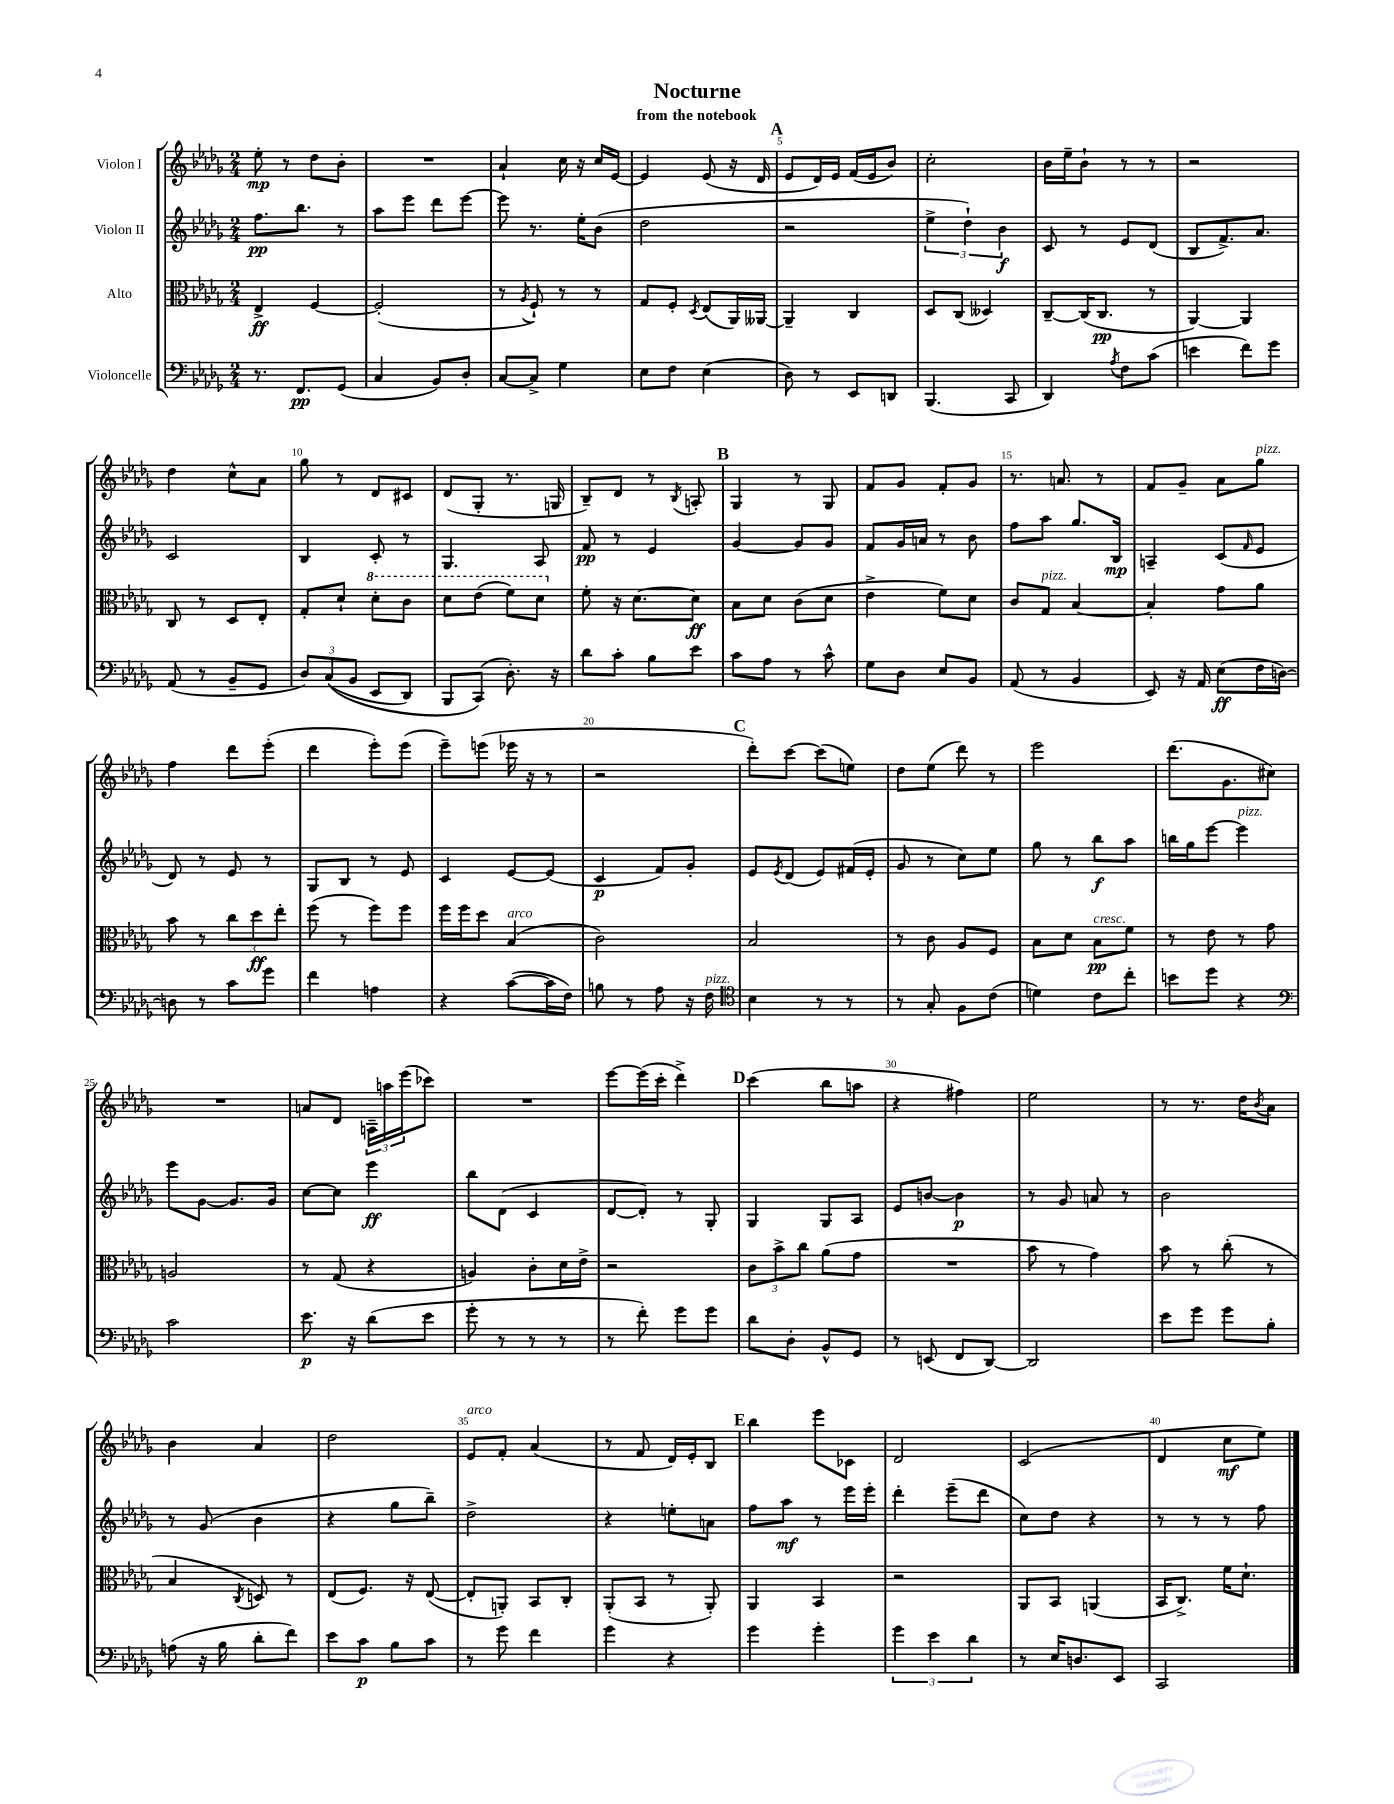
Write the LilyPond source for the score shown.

\header { title = "Nocturne" subtitle = "from the notebook" }
<<
\new StaffGroup <<
\new Staff = "s0" \with { instrumentName = "Violon I" } {
    \clef treble \key des \major \numericTimeSignature \time 2/4
    ees''8-.\mp r8 des''8 bes'8-. |
    R2 |
    aes'4-! c''16 r16 c''16 ees'16~ |
    ees'4 ees'8( r16 des'16 |
    \mark \markup { \bold "A" } ees'8 des'16) ees'16 f'16( ees'16 bes'8) |
    c''2-. |
    bes'16 ees''16-- bes'8-! r8 r8 |
    r2 |
    des''4 c''8-^ aes'8 |
    ges''8 r8 des'8 cis'8 |
    des'8( ges8-. r8. g16 |
    bes8--) des'8 r8 \acciaccatura { bes8 } a8-. |
    \mark \markup { \bold "B" } ges4 r8 ges8 |
    f'8 ges'8 f'8-. ges'8 |
    r8. a'8. r8 |
    f'8 ges'8-- aes'8 ges''8^\markup { \italic "pizz." } |
    f''4 des'''8 ees'''8-.( |
    des'''4 ees'''8-.) ees'''8( |
    ees'''8--) e'''8( ees'''16 r16 r8 |
    r2 |
    \mark \markup { \bold "C" } des'''8-.) c'''8~ c'''8( e''8) |
    des''8 ees''8( des'''8) r8 |
    ees'''2 |
    des'''8.( ges'8. cis''8) |
    R2 |
    a'8 des'8 \tuplet 3/2 { a16-- a''16 ees'''16( } ces'''8) |
    R2 |
    ees'''8~ ees'''16( c'''16-. des'''4->) |
    \mark \markup { \bold "D" } c'''4( bes''8 a''8 |
    r4 fis''4) |
    ees''2 |
    r8 r8. des''16 \acciaccatura { bes'8 } aes'8 |
    bes'4 aes'4 |
    des''2 |
    ees'8^\markup { \italic "arco" } f'8-. aes'4( |
    r8 f'8 des'16) ees'16-. bes8 |
    \mark \markup { \bold "E" } bes''4 ees'''8 ces'8 |
    des'2 |
    c'2( |
    des'4 c''8\mf ees''8) \bar "|." |
}
\new Staff = "s1" \with { instrumentName = "Violon II" } {
    \clef treble \key des \major \numericTimeSignature \time 2/4
    f''8.\pp bes''8. r8 |
    aes''8 ees'''8 des'''8 ees'''8~ |
    ees'''8 r8. ees''16-. bes'8( |
    des''2 |
    \mark \markup { \bold "A" } r2 |
    \tuplet 3/2 { ees''4-> des''4-!) bes'4\f } |
    c'8 r8 ees'8 des'8( |
    bes8 f'8.->) aes'8. |
    c'2 |
    bes4 c'8-. r8 |
    ges4. aes8 |
    f'8\pp r8 ees'4 |
    \mark \markup { \bold "B" } ges'4~ ges'8 ges'8 |
    f'8 ges'16 a'16 r8 bes'8 |
    f''8 aes''8 ges''8. bes16\mp |
    a4-- c'8( \grace { f'16 } ees'8 |
    des'8) r8 ees'8 r8 |
    ges8 bes8 r8 ees'8 |
    c'4 ees'8~ ees'8( |
    c'4\p f'8) ges'8-. |
    \mark \markup { \bold "C" } ees'8 \acciaccatura { ees'8 } des'8( ees'8) fis'16( ees'16-. |
    ges'8 r8 c''8) ees''8 |
    ges''8 r8 bes''8\f aes''8 |
    b''16 ges''16 ees'''8~ ees'''4^\markup { \italic "pizz." } |
    ees'''8 ges'8~ ges'8. ges'16 |
    c''8~ c''8 ees'''4\ff |
    bes''8 des'8( c'4 |
    des'8~ des'8-.) r8 ges8-. |
    \mark \markup { \bold "D" } ges4 ges8 aes8 |
    ees'8 b'8~ b'4\p |
    r8 ges'8 a'8 r8 |
    bes'2 |
    r8 ges'8( bes'4 |
    r4 ges''8 bes''8--) |
    des''2-> |
    r4 e''8-. a'8 |
    \mark \markup { \bold "E" } f''8 aes''8\mf r8 ees'''16 ees'''16-. |
    des'''4-. ees'''8--( des'''8 |
    c''8) des''8 r4 |
    r8 r8 r8 f''8 \bar "|." |
}
\new Staff = "s2" \with { instrumentName = "Alto" } {
    \clef alto \key des \major \numericTimeSignature \time 2/4
    ees4->\ff f4~ |
    f2-.( |
    r8 \acciaccatura { aes8 } f8-!) r8 r8 |
    ges8 f8-. \acciaccatura { des8 } ees8( aes,16) aeses,16~ |
    \mark \markup { \bold "A" } aeses,4-- c4 |
    des8 c8( deses4) |
    c8~-- c16( c8.\pp r8 |
    aes,4~) aes,4 |
    c8 r8 des8 ees8-. |
    ges8-. des'8-! \ottava #1 des''8-. c''8 |
    des''8 ees''8( f''8) des''8 \ottava #0 |
    f'8-. r16 des'8.~ des'8\ff |
    \mark \markup { \bold "B" } bes8 des'8 c'8( des'8 |
    ees'4-> f'8) des'8 |
    c'8 ges8^\markup { \italic "pizz." } bes4~ |
    bes4-. ges'8 aes'8 |
    bes'8 r8 \tuplet 3/2 { c''8 des''8\ff ees''8-. } |
    f''8( r8 f''8) f''8 |
    f''16 f''16 des''8 bes4^\markup { \italic "arco" }( |
    c'2) |
    \mark \markup { \bold "C" } bes2 |
    r8 c'8 aes8 f8 |
    bes8 des'8 bes8\pp^\markup { \italic "cresc." } f'8 |
    r8 ees'8 r8 ges'8 |
    a2 |
    r8 ges8( r4 |
    a4) c'8-. des'16 ees'16-> |
    r2 |
    \mark \markup { \bold "D" } \tuplet 3/2 { c'8 bes'8-> c''8 } aes'8( ges'8 |
    R2 |
    bes'8 r8 ges'4) |
    bes'8 r8 c''8-.( r8 |
    bes4 \acciaccatura { c8 } d8) r8 |
    ees8( f8.) r16 ees8~( |
    ees8-. a,8-.) bes,8 c8-. |
    aes,8-.( bes,8 r8 aes,8-.) |
    \mark \markup { \bold "E" } aes,4 bes,4 |
    r2 |
    aes,8 bes,8 a,4( |
    bes,16 c8.->) f'16 des'8.-! \bar "|." |
}
\new Staff = "s3" \with { instrumentName = "Violoncelle" } {
    \clef bass \key des \major \numericTimeSignature \time 2/4
    r8. f,8.\pp ges,8( |
    c4 bes,8) des8-. |
    c8~ c8-> ges4 |
    ees8 f8 ees4( |
    \mark \markup { \bold "A" } des8) r8 ees,8 d,8 |
    bes,,4.( c,8 |
    des,4) \acciaccatura { aes8 } f8 c'8( |
    e'4 f'8) ges'8 |
    aes,8( r8 bes,8-- ges,8 |
    \tuplet 3/2 { des8) c8(\( bes,8 } ees,8 des,8) |
    bes,,8 c,8(\) des8.-.) r16 |
    des'8 c'8-. bes8 ees'8 |
    \mark \markup { \bold "B" } c'8 aes8 r8 c'8-^ |
    ges8 des8 ees8 bes,8 |
    aes,8( r8 bes,4 |
    ees,8) r16 aes,16 ees8\ff( f16 d16~) |
    d8 r8 c'8 ges'8 |
    f'4 a4 |
    r4 c'8~( c'16 f16) |
    b8 r8 aes8 r16 f16^\markup { \italic "pizz." } |
    \mark \markup { \bold "C" } \clef tenor bes4 r8 r8 |
    r8 ges8-. f8 c'8( |
    d'4) c'8 c''8-. |
    b'8 des''8 r4 |
    \clef bass c'2 |
    ees'8.\p r16 des'8( ees'8 |
    ges'8-. r8 r8 r8 |
    r8 f'8-.) ges'8 ges'8 |
    \mark \markup { \bold "D" } des'8 des8-. bes,8-^ ges,8 |
    r8 e,8( f,8 des,8~) |
    des,2 |
    ees'8 ges'8 ges'8 bes8-. |
    a8( r16 bes16 des'8-. f'8) |
    ees'8 c'8\p bes8 c'8 |
    r8 ges'8 f'4 |
    ges'4 r4 |
    \mark \markup { \bold "E" } ges'4 ges'4-. |
    \tuplet 3/2 { ges'4 ees'4 des'4 } |
    r8 ees16 d8. ees,8 |
    c,2 \bar "|." |
}
>>
>>
\layout { \context { \Score \override BarNumber.break-visibility = ##(#f #t #t) barNumberVisibility = #(every-nth-bar-number-visible 5) } }
